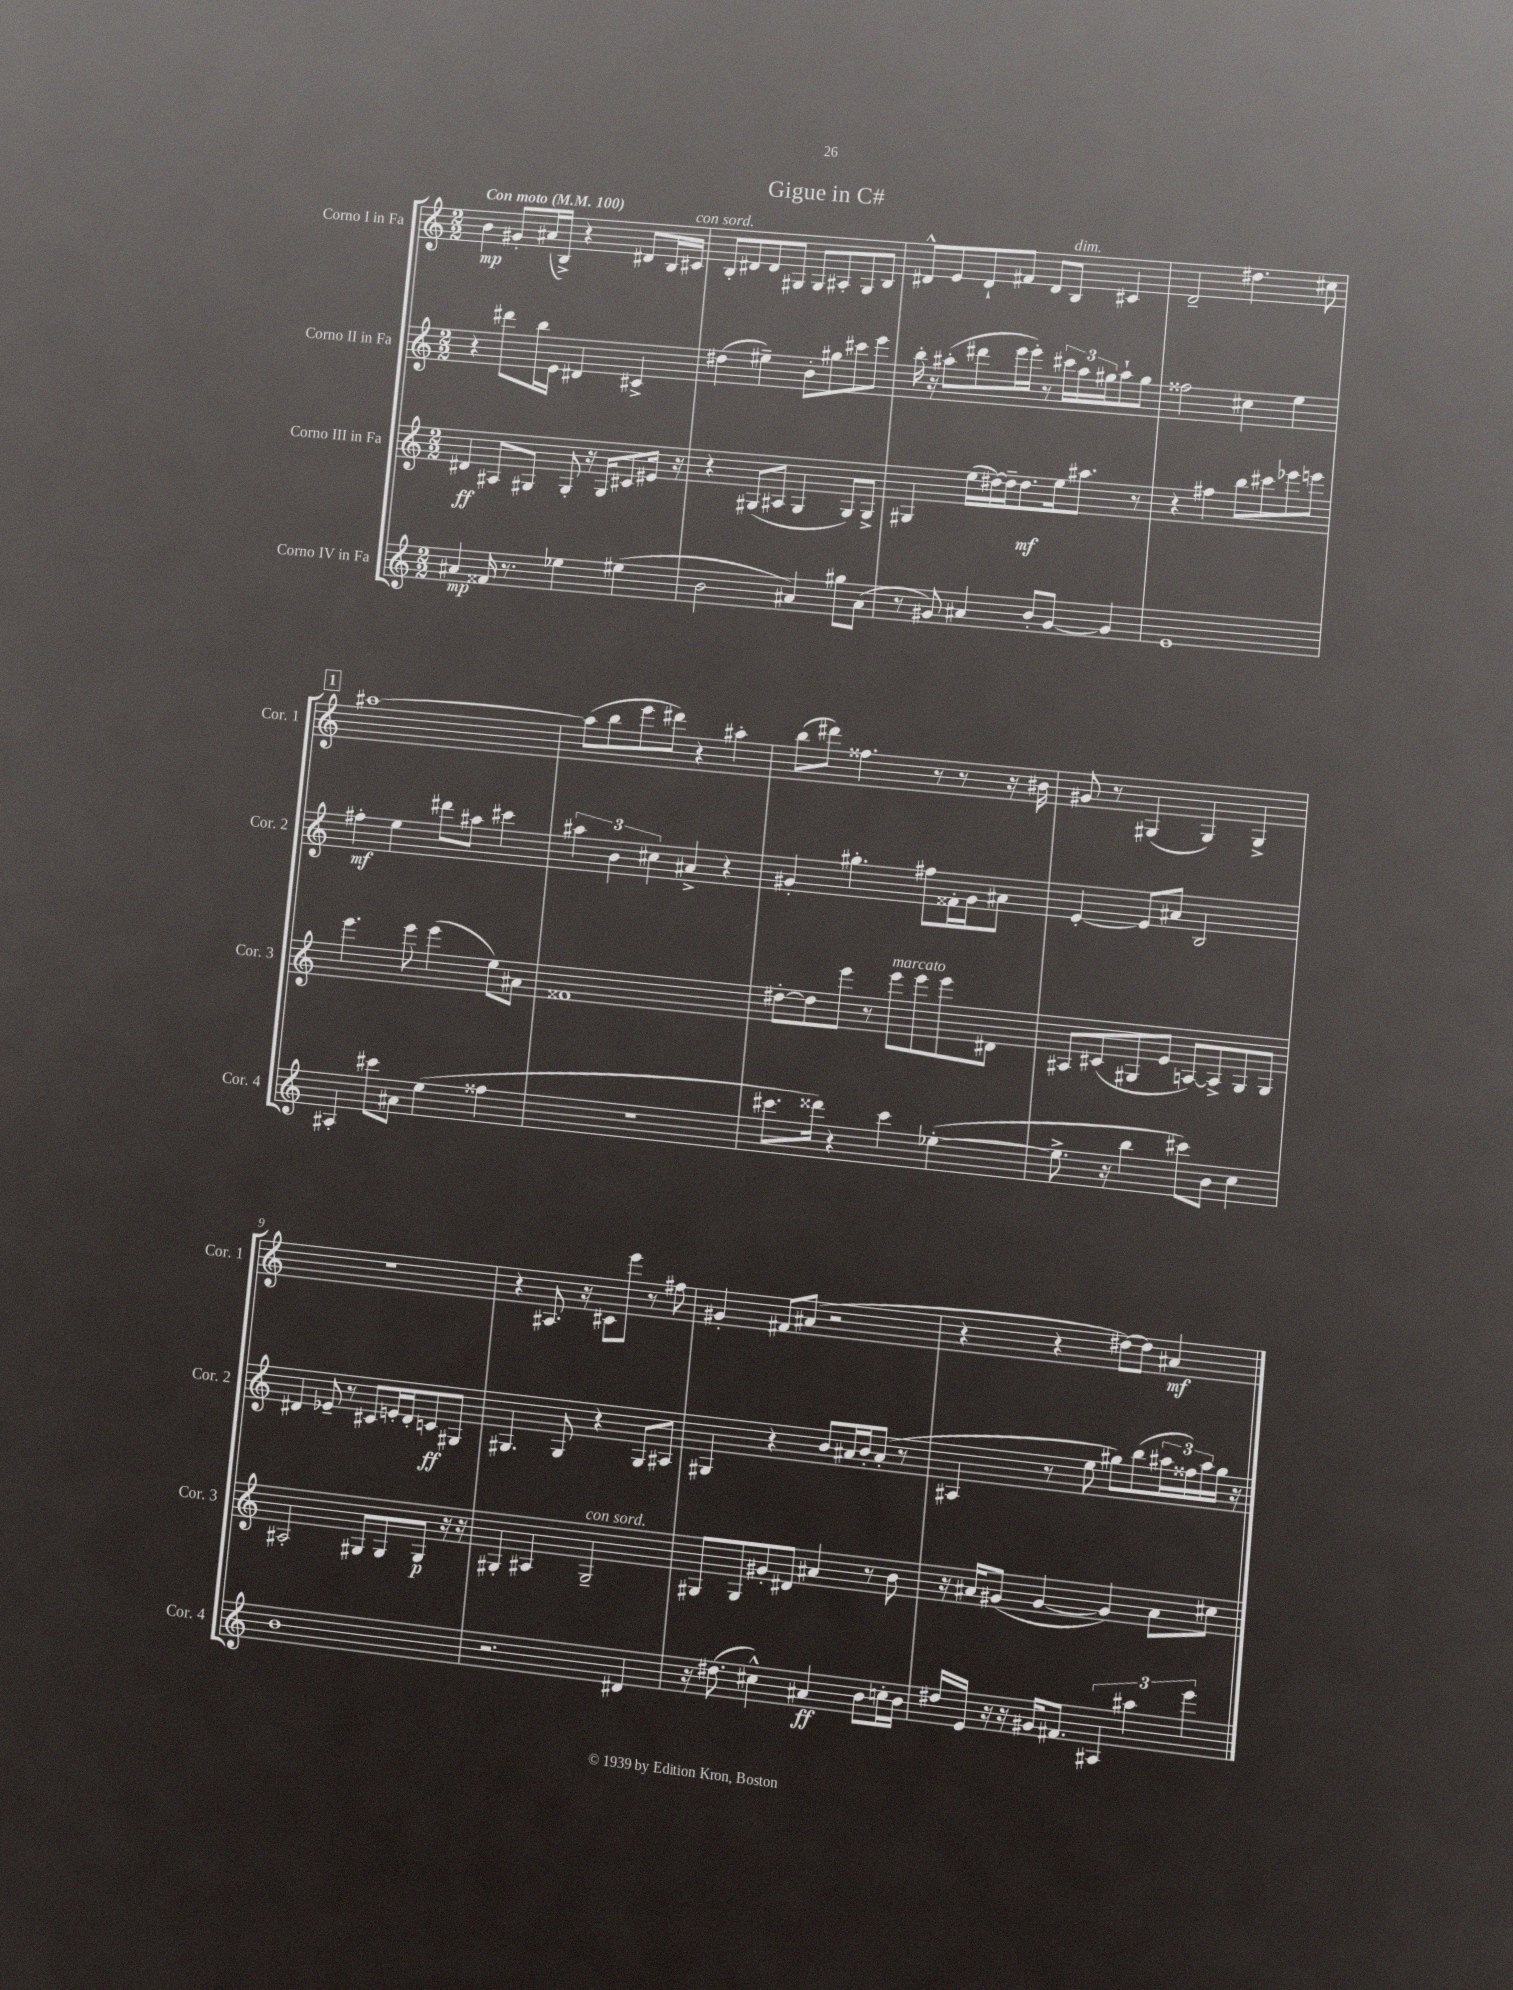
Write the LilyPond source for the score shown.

\header { title = "Gigue in C#" }
<<
\new StaffGroup <<
\new Staff = "s0" \with { instrumentName = "Corno I in Fa" shortInstrumentName = "Cor. 1" } {
    \clef treble \key c \major \numericTimeSignature \time 2/2 \tempo "Con moto" 4 = 100
    b'4\mp gis'8-. ais'16( b16->) r4 dis'8 b16 cis'16^\markup { \italic "con sord." } |
    b8-. dis'8 dis'8 gis8 gis8 ais8-. gis8 b8 |
    dis'8-^ e'8 dis'8-! fis'8 dis'8 b8^\markup { \italic "dim." } cis'4 |
    d'2-- dis''4. cis''8 |
    \mark \markup { \box "1" } ais''1~ |
    ais''8( b''8 e'''8 dis'''8) r4 ais''4-. |
    b''8( dis'''8) fisis''4. r8 r8 r16 bis'16 |
    gis'8 r8 gis4( gis4) gis4-> |
    R1 |
    r4 ais8. r16 cis'8 e'''8 r8 fis''8 |
    gis'4-. fis'8 ais'8( r2 |
    r4 r4 dis''8~) dis''8 ais'4\mf \bar "|." |
}
\new Staff = "s1" \with { instrumentName = "Corno II in Fa" shortInstrumentName = "Cor. 2" } {
    \clef treble \key c \major \numericTimeSignature \time 2/2
    r4 dis'''8 b''16 e'16 dis'4 cis'4-> |
    dis''4( eis''4--) b'8-. gis''8 cis'''8 e'''8 |
    b''16-. r16 ais''8-.( dis'''8 e'''16 e'''16-.) r8 \tuplet 3/2 { cis'''16 ais''16 gis''16 } ais''8-! gis''8 |
    fisis''2 cis''4 e''4 |
    \mark \markup { \box "1" } fis''4-.\mf e''4 dis'''8 ais''8 cis'''4 |
    \tuplet 3/2 { ais''4 b'4 cis''4 } ais'4-> r4 |
    gis'4-. gis''4.-. fis''8 fisis'16-. gis'16 ais'8 |
    e'4~-. e'8 ais'8 b2 |
    dis'4 ees'8-- r8 cis'8 e'16-. dis'16-. c'8\ff gis8 |
    gis4. gis8 r4 gis8 ais8 |
    gis4 r4 b'8 ais'16 b'16-. ais'8-.( r8 |
    ais4 r8 e''8 gis''8) b''8( \tuplet 3/2 { ais''16 fisis''16) ais''16 } gis''16 r16 \bar "|." |
}
\new Staff = "s2" \with { instrumentName = "Corno III in Fa" shortInstrumentName = "Cor. 3" } {
    \clef treble \key c \major \numericTimeSignature \time 2/2
    dis'4\ff ais8 gis8 gis8-. r16 gis16 cis'8 eis'16 r16 |
    r4 gis8( ais8 gis4 gis8) gis8-> |
    gis4 e''16( dis''16~) dis''16-- dis''8.\mf e''16 ais''8. r8 |
    r4 fis''4 b''8 cis'''8 ees'''8 e'''8 |
    \mark \markup { \box "1" } e'''4. e'''8 e'''4( e''8) ais'8 |
    fisis'1 |
    dis''8~-. dis''8 e'''8 r8 e'''8^\markup { \italic "marcato" } e'''8 e'''8 dis'8 |
    ais8 cis'8( gis8 e'8 a8~) a8-> gis8 gis8 |
    ais2-. gis8 gis8 gis8\p r16 r16 |
    gis4-. ais4 gis2--^\markup { \italic "con sord." } |
    gis8 gis8 gis'8-. dis'8 ais'4 r8 b'8 |
    r16 ais'16 gis'8( gis'4~ gis'4) ais'8 cis''8 \bar "|." |
}
\new Staff = "s3" \with { instrumentName = "Corno IV in Fa" shortInstrumentName = "Cor. 4" } {
    \clef treble \key c \major \numericTimeSignature \time 2/2
    ais'4\mp fisis'16 r8. ees''4 eis''4( |
    b'2 ais'4) gis''8 ais'8( |
    r8 gis'8) ais'4 b'8-. gis'8~ gis'4 |
    e'1 |
    \mark \markup { \box "1" } ais4-. cis'''8 ais'8 e''4( fisis''4 |
    r1 |
    cis'''8. disis'''16) r4 cis'''4 ees''4~-.( |
    ees''8.-> r16 b''4 cis'''8) b'8 c''4 |
    b'1 |
    r2. dis'4 |
    r16 dis''8.( cis''4-^) ais'4\ff b'8 c''16-. b'16 |
    dis''16 e'16 r16 r16 gis'16 fis'8. \tuplet 3/2 { ais4 ais''4 e'''4 } \bar "|." |
}
>>
>>
